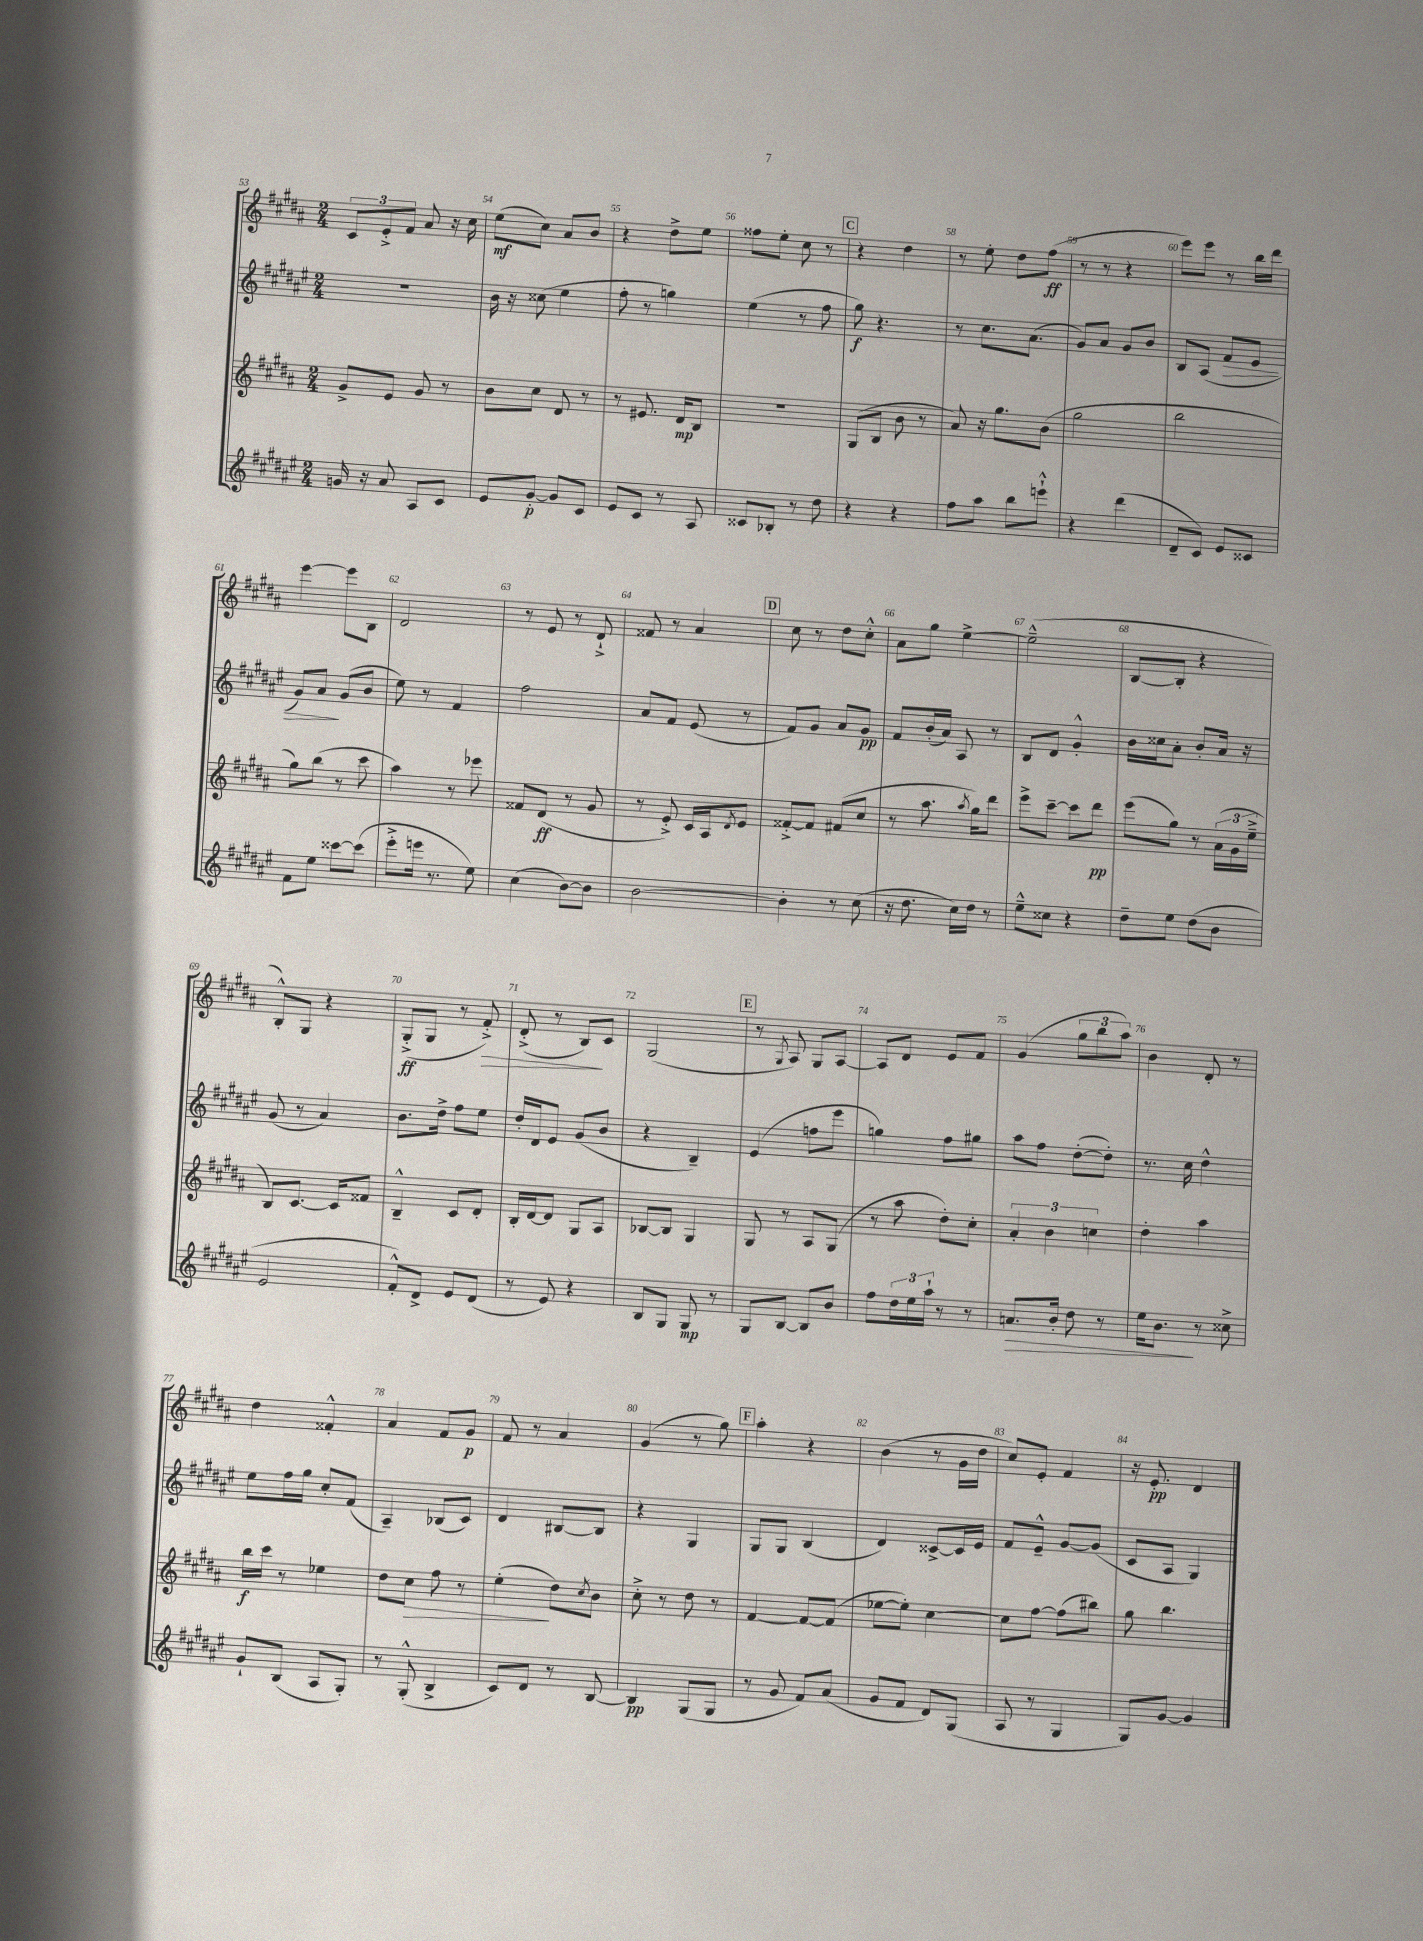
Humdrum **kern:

**kern	**kern	**kern	**kern
*staff4	*staff3	*staff2	*staff1
*clefG2	*clefG2	*clefG2	*clefG2
*k[f#c#g#d#a#e#]	*k[f#c#g#d#a#]	*k[f#c#g#d#a#e#]	*k[f#c#g#d#a#]
*M2/4	*M2/4	*M2/4	*M2/4
16g/	8g#^/L	2r	12c#/L
16r	.	.	.
.	.	.	12e'^/
8a#/	8e/J	.	.
.	.	.	12f#/J
8A#/L	8g#/	.	8a#/
8c#/J	8r	.	16r
.	.	.	16cc#\
=	=	=	=
8e#/L	8b\L	16b\	(8ee\L
.	.	16r	.
[8g#'/J	8cc#\J	(8cc##\	8cc#\J)
8g#/]L	8d#/	4ee#\	8a#/L
8c#/J	8r	.	8b/J
=	=	=	=
8e#/L	8r	8ff#'\	4r
8c#/J	8.e#/	8r	.
8r	.	4gg\)	8dd#^\L
.	16d#/LK	.	.
8A#/	8B/J	.	8ee\J
=	=	=	=
8c##/L	2r	(4ee#\	8ff##\L
8B-'/J	.	.	8ee'\J
8r	.	8r	8cc#\
8dd#\	.	8ff#\	8r
=	=	=	=
4r	(8G#/L	8gg#\)	4r
.	8B/J	4.r	.
4r	8b\	.	4dd#\
.	8r	.	.
=	=	=	=
8ff#\L	8a#/)	8r	8r
8aa#\J	16r	8.cc#\L	8ee'\
.	8.gg#\L	.	.
8bb\L	.	.	8dd#\L
.	.	(8.a#\J	.
8eee`^^\J	(8b\J	.	(8ff#\J
=	=	=	=
4r	2gg#\	8g#/L)	8r
.	.	8a#/J	8r
(4ddd#\	.	8g#/L	4r
.	.	8b/J	.
=	=	=	=
8d#~/L	2bb\	8B/L	8eee\L)
8c#/J)	.	(8A#/J	8eee\J
8e#/L	.	8f#/L	8r
8c##/J	.	8e#/J	16bb\LL
.	.	.	16ddd#\JJ
=	=	=	=
8f#\L	8gg#\L)	8g#/L)	[4eee\
8ee#\J	(8bb\J	8a#/J	.
[8ccc##\L	8r	(8g#/L	8eee\]L
(8ccc##\]J	8ccc#\	8b/J	8B\J
=	=	=	=
8eee#'^\L	4aa#\)	8ee#\)	2d#/
16eee\Jk	.	8r	.
8.r	.	.	.
.	8r	4f#/	.
8ee#\)	8eee-\	.	.
=	=	=	=
(4cc#\	8f##/L	2ff#\	8r
.	(8d#/J	.	8e/
[8b\L)	8r	.	8r
8b\]J	8g#/	.	8d#`^/
=	=	=	=
[2b\	8r	8a#/L	8f##/
.	8e'^/)	8f#/J	8r
.	16c#/LL	(8e#/	4a#/
.	16A#/J	.	.
.	8qd#/	.	.
.	8e/J	8r	.
=	=	=	=
4b'\]	[8f##'^/L	8f#/L)	8cc#\
.	8f##/]J	8g#/J	8r
8r	(8f#/L	8a#/L	8dd#\L
(8cc#\	8cc#/J	8g#/J	8cc#'^^\J
=	=	=	=
16r	8r	8f#/L	8a#\L
8.dd#\	.	.	.
.	8.aa#\	(16b'/L	8gg#\J
.	.	16a#/JJ)	.
16cc#\LL)	.	8A#/	[4ee^\
.	8qaa#/	.	.
16dd#\JJ	16gg#\LK)	.	.
8r	8ddd#\J	8r	.
=	=	=	=
8ee#~^^\L	8eee^\L	8B/L	(2ee~^^\]
8cc##\J	[8ccc#~\J	8d#/J	.
4r	8ccc#\]L	4g#'^^/	.
.	8ddd#\J	.	.
=	=	=	=
8dd#~\L	(8eee\L	16b\LL	[8B/L
.	.	16cc##\J	.
8ee#\J	8gg#\J)	8a#'\J	8B'/]J
(8dd#\L	8r	8b'/L	4r
8b\J	(24a#\LL	16a#/Jk	.
.	24g#\	.	.
.	.	16r	.
.	24ee~^\JJ	.	.
=	=	=	=
2e#/	8B/L)	(8g#/	8B'^^/L)
.	[8.c#/J	8r	8G#/J
.	.	4a#/)	4r
.	16c#/]LK	.	.
.	8f##/J	.	.
=	=	=	=
8f#'^^/L)	4B~^^/	8.b\L	(8G#'^/L
8d#^/J	.	.	8G#/J
.	.	16dd#^\Jk	.
8e#/L	8c#/L	8ff#\L	8r
(8d#/J	8d#'/J	8ee#\J	8f#'^/)
=	=	=	=
8r	16B'/LL	16dd#'/LL	(8d#'^/
.	[16d#/J	16d#/J	.
8e#/)	8d#/]J	8e#/J	8r
4r	8G#/L	(8g#/L	8B/L)
.	8A#/J	8b/J	8c#/J
=	=	=	=
8B/L	[8B-/L	4r	(2G#/
8G#/J	8B-/]J	.	.
8G#/	4G#/	4B~/)	.
8r	.	.	.
=	=	=	=
8G#/L	8G#/	(4e#/	8r
.	.	.	8qG#/
[8B/J	8r	.	8A#/)
8B/]L	8A#/L	8ff\L	8G#/L
8b/J	(8G#/J	8eee#\J	[8A#/J
=	=	=	=
8ff#\L	8r	4gg\)	8A#/]L
24dd#\L	8aa#\	.	8d#/J
24ee#\	.	.	.
24aa#`\JJ	.	.	.
8r	8dd#'\L)	8ff#\L	8e/L
8r	8cc#'\J	8gg#\J	8f#/J
=	=	=	=
8.a/L	6a#'/	8aa#\L	(4g#/
.	.	8ff#\J	.
.	6b\	.	.
16b'/Jk	.	.	.
8dd#\	.	([8dd#'\L	12gg#\L
.	6cc\	.	12bb\
8r	.	8dd#'\]J)	.
.	.	.	12aa#\J)
=	=	=	=
16ee#\LK	4dd#'\	8.r	4b\
8.b\J	.	.	.
.	.	16cc#\	.
8r	4aa#\	4dd#^^\	8d#'/
8cc##^\	.	.	8r
=	=	=	=
8g#`/L	16bb\LL	8ee#\L	4dd#\
.	16ccc#\JJ	.	.
(8B/J	8r	16ff#\L	.
.	.	16gg#\JJ	.
8A#/L	4ee-\	8cc#'/L	4f##'^^/
8G#'/J)	.	(8f#/J	.
=	=	=	=
8r	8dd#\L	4A#~/)	4a#/
(8G#'^^/	8cc#\J	.	.
4B^/	8ff#\	(8B-/L	8f#/L
.	8r	8c#/J)	8g#/J
=	=	=	=
8c#/L)	(4ee'\	4d#/	8f#/
8d#/J	.	.	8r
8r	8dd#\L)	[8B#/L	4a#/
.	8qcc#/	.	.
[8B/	8b\J	8B#/]J	.
=	=	=	=
4B/]	8cc#'^\	4r	(4g#/
.	8r	.	.
(8G#/L	8dd#\	4G#/	8r
8G#/J	8r	.	8gg#\)
=	=	=	=
8r	[4f#/	8G#/L	4aa#'\
8g#/	.	8G#/J	.
8f#/L)	8f#/_L	(4B/	4r
(8a#/J	(8f#/]J	.	.
=	=	=	=
8g#/L	[8ee-\L	4d#/)	(4b\
8f#/J	8ee-'\]J)	.	.
8d#/L)	[4cc#\	[8c##^/L	8r
(8G#/J	.	16c##/]L	16g#\LL
.	.	16e#/JJ	16dd#\JJ
=	=	=	=
8A#/	8cc#\]L	8f#/L	8cc#/L)
8r	[8ff#\J	8e#~^^/J	8e'/J
4G#/	(8ff#\]L	[8g#/L	4f#/
.	8bb#\J)	(8g#/]J	.
=	=	=	=
8G#/L)	8gg#\	8c#/L	16r
.	.	.	8.e'/
[8g#/J	4.bb\	8A#/J	.
4g#/]	.	4G#/)	4d#/
==	==	==	==
*-	*-	*-	*-
